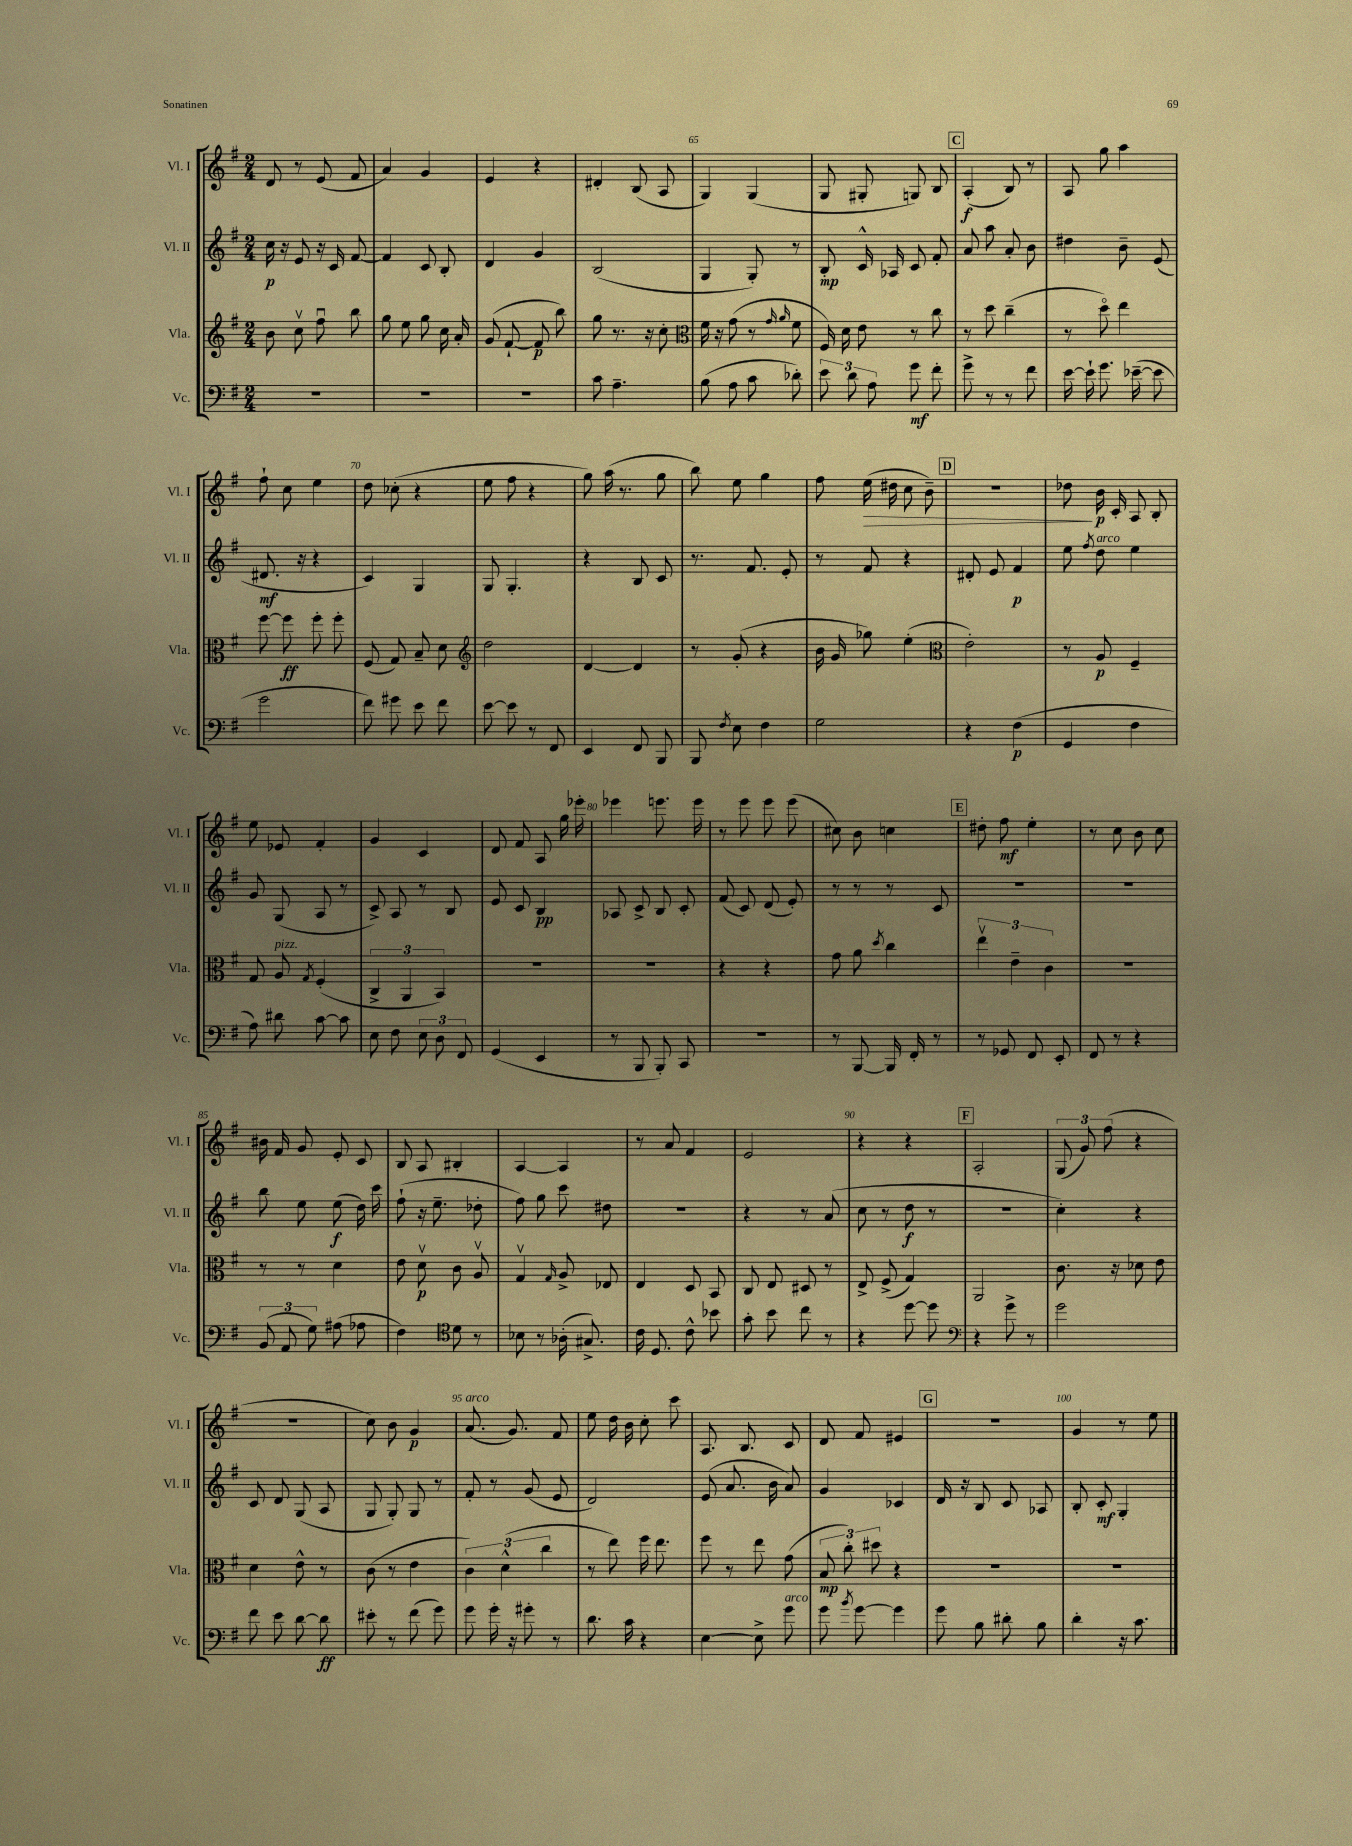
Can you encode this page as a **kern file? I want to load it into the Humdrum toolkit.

**kern	**dynam	**kern	**dynam	**kern	**dynam	**kern	**dynam
*part4	*part4	*part3	*part3	*part2	*part2	*part1	*part1
*staff4	*staff4	*staff3	*staff3	*staff2	*staff2	*staff1	*staff1
*I"Vc.	*	*I"Vla.	*	*I"Vl. II	*	*I"Vl. I	*
*I'Vc.	*	*I'Vla.	*	*I'Vl. II	*	*I'Vl. I	*
*clefF4	*	*clefG2	*	*clefG2	*	*clefG2	*
*k[f#]	*	*k[f#]	*	*k[f#]	*	*k[f#]	*
*M2/4	*	*M2/4	*	*M2/4	*	*M2/4	*
=61	=61	=61	=61	=61	=61	=61	=61
2r	.	8b\	.	16cc\	p	8d/	.
.	.	.	.	16r	.	.	.
.	.	8ccv\	.	8e/	.	8r	.
.	.	8ff#u\	.	16r	.	(8e/	.
.	.	.	.	16c/	.	.	.
.	.	8bb\	.	[8f#/	.	8f#/	.
=62	=62	=62	=62	=62	=62	=62	=62
2r	.	8gg\	.	4f#/]	.	4a/)	.
.	.	8ee\	.	.	.	.	.
.	.	8gg\	.	8c/	.	4g/	.
.	.	16cc\	.	8B'/	.	.	.
.	.	16a'/	.	.	.	.	.
=63	=63	=63	=63	=63	=63	=63	=63
2r	.	(8g/	.	4d/	.	4e/	.
.	.	[8f#`/	.	.	.	.	.
.	.	8f#/]	p	4g/	.	4r	.
.	.	8bb\)	.	.	.	.	.
=64	=64	=64	=64	=64	=64	=64	=64
8c\	.	8gg\	.	(2B/	.	4d#X'/	.
4.A~\	.	8.r	.	.	.	.	.
.	.	.	.	.	.	(8B/	.
.	.	16r	.	.	.	.	.
.	.	8cc'\	.	.	.	8A/	.
=65	=65	=65	=65	=65	=65	=65	=65
*	*	*clefC3	*	*	*	*	*
(8B\	.	16f#\	.	4G/	.	4G/)	.
.	.	16r	.	.	.	.	.
8A\	.	(8g\	.	.	.	.	.
8c\	.	8r	.	8G'/)	.	(4G/	.
.	.	16qqg/	.	.	.	.	.
.	.	16qqa/	.	.	.	.	.
8d-X'\)	.	8f#\	.	8r	.	.	.
=66	=66	=66	=66	=66	=66	=66	=66
12e\	.	16F#/)	.	8B'/	mp	8G/	.
.	.	16d\	.	.	.	.	.
12d\	.	.	.	.	.	.	.
.	.	8e\	.	16c^^/	.	8G#X'/	.
12A\	.	.	.	.	.	.	.
.	.	.	.	16A-X/	.	.	.
8g\	mf	8r	.	8c/	.	8Gn/)	.
8f#'\	.	8cc\	.	8f#'/	.	8B/	.
!!LO:REH:place=s1:t=C
=67	=67	=67	=67	=67	=67	=67	=67
8g^\	.	8r	.	8a/	.	(4A'/	f
8r	.	8dd\	.	8aa\	.	.	.
8r	.	(4cc~\	.	8a'/	.	8B/)	.
8f#\	.	.	.	8b\	.	8r	.
=68	=68	=68	=68	=68	=68	=68	=68
[16e\	.	8r	.	4dd#X\	.	8A/	.
16e`\]	.	.	.	.	.	.	.
8.g\	.	8dd\)	.	.	.	8gg\	.
.	.	4ee\	.	8b~\	.	4aa\	.
([16e-X~\	.	.	.	.	.	.	.
8e-\]	.	.	.	(8e/	.	.	.
!!LO:LB:g=z
=69	=69	=69	=69	=69	=69	=69	=69
2g\	.	[8ff#\	.	8.d#X/	mf	8ff#`\	.
.	.	8ff#\]	ff	.	.	8cc\	.
.	.	.	.	16r	.	.	.
.	.	8ff#'\	.	4r	.	4ee\	.
.	.	8ff#'\	.	.	.	.	.
=70	=70	=70	=70	=70	=70	=70	=70
8f#\)	.	(8F#/	.	4c/)	.	8dd\	.
8g#X\	.	8G/)	.	.	.	(8cc-X'\	.
8e\	.	8B~/	.	4G/	.	4r	.
8f#\	.	8d\	.	.	.	.	.
=71	=71	=71	=71	=71	=71	=71	=71
*	*	*clefG2	*	*	*	*	*
[8e\	.	2dd\	.	8G/	.	8ee\	.
8e\]	.	.	.	4.G'/	.	8ff#\	.
8r	.	.	.	.	.	4r	.
8FF#/	.	.	.	.	.	.	.
=72	=72	=72	=72	=72	=72	=72	=72
4EE/	.	[4d/	.	4r	.	8gg\)	.
.	.	.	.	.	.	(16aa\	.
.	.	.	.	.	.	8.r	.
8FF#/	.	4d/]	.	8B/	.	.	.
8BBB/	.	.	.	8c/	.	8gg\	.
=73	=73	=73	=73	=73	=73	=73	=73
8BBB/	.	8r	.	8.r	.	8bb\)	.
8qF#/	.	.	.	.	.	.	.
8E\	.	(8g'/	.	.	.	8ee\	.
.	.	.	.	8.f#/	.	.	.
4F#\	.	4r	.	.	.	4gg\	.
.	.	.	.	8e'/	.	.	.
=74	=74	=74	=74	=74	=74	=74	=74
2G\	.	16b\	.	8r	.	8ff#\	.
.	.	16g/	.	.	.	.	.
!	!	!	!	!	!	!	!LO:HP:b
.	.	8gg-X\)	.	8f#/	.	(16ee\	>
.	.	.	.	.	.	16dd#X\	.
.	.	(4ee'\	.	4r	.	8cc\	.
.	.	.	.	.	.	8b~\)	.
!!LO:REH:place=s1:t=D
=75	=75	=75	=75	=75	=75	=75	=75
*	*	*clefC3	*	*	*	*	*
4r	.	2e'\)	.	8d#X'/	.	2r	.
.	.	.	.	8e/	.	.	.
(4F#\	p	.	.	4f#/	p	.	.
=76	=76	=76	=76	=76	=76	=76	=76
4GG/	.	8r	.	8ee\	.	8dd-X\	.
.	.	.	.	8qff#/	.	.	.
!	!	!	!	!LO:TX:a:i:t=arco	!	!	!
.	.	8A/	p	8dd\	.	16b\	] p
.	.	.	.	.	.	16c'/	.
4F#\	.	4F#~/	.	4ee\	.	8A/	.
.	.	.	.	.	.	8B'/	.
!!LO:LB:g=z
=77	=77	=77	=77	=77	=77	=77	=77
8A\)	.	8G/	.	8g/	.	8ee\	.
!	!	!LO:TX:a:i:t=pizz.	!	!	!	!	!
8d#X\	.	8A/	.	(8G/	.	8e-X/	.
.	.	8qG/	.	.	.	.	.
[8c\	.	(4F#'/	.	8A/	.	4f#'/	.
8c\]	.	.	.	8r	.	.	.
=78	=78	=78	=78	=78	=78	=78	=78
8E\	.	6C^/	.	8c^/)	.	4g/	.
8F#\	.	.	.	8A/	.	.	.
.	.	6AA/	.	.	.	.	.
12E\	.	.	.	8r	.	4c/	.
12D\	.	6BB/)	.	.	.	.	.
.	.	.	.	8B/	.	.	.
12FF#/	.	.	.	.	.	.	.
=79	=79	=79	=79	=79	=79	=79	=79
(4GG/	.	2r	.	8e/	.	8d/	.
.	.	.	.	8c/	.	8f#/	.
4EE/	.	.	.	4B/	pp	8A/	.
.	.	.	.	.	.	16gg\	.
.	.	.	.	.	.	16eee-X'\	.
=80	=80	=80	=80	=80	=80	=80	=80
8r	.	2r	.	8A-X/	.	4eee-X\	.
8BBB/	.	.	.	8c^/	.	.	.
8BBB'/)	.	.	.	8B/	.	8.eeen\	.
8CC/	.	.	.	8c'/	.	.	.
.	.	.	.	.	.	16eee\	.
=81	=81	=81	=81	=81	=81	=81	=81
2r	.	4r	.	(8f#/	.	8r	.
.	.	.	.	8c/)	.	8eee\	.
.	.	4r	.	(8d/	.	8eee\	.
.	.	.	.	8e'/)	.	(8eee\	.
=82	=82	=82	=82	=82	=82	=82	=82
8r	.	8g\	.	8r	.	8cc#X\)	.
[8BBB/	.	8a\	.	8r	.	8b\	.
.	.	8qdd/	.	.	.	.	.
16BBB/]	.	4cc\	.	8r	.	4ccn\	.
16FF#'/	.	.	.	.	.	.	.
8r	.	.	.	8c/	.	.	.
!!LO:REH:place=s1:t=E
=83	=83	=83	=83	=83	=83	=83	=83
8r	.	6eev\	.	2r	.	8dd#X'\	.
8GG-X/	.	.	.	.	.	8ff#\	mf
.	.	6e~\	.	.	.	.	.
8FF#/	.	.	.	.	.	4ee'\	.
.	.	6c\	.	.	.	.	.
8EE'/	.	.	.	.	.	.	.
=84	=84	=84	=84	=84	=84	=84	=84
8FF#/	.	2r	.	2r	.	8r	.
8r	.	.	.	.	.	8cc\	.
4r	.	.	.	.	.	8b\	.
.	.	.	.	.	.	8cc\	.
!!LO:LB:g=z
=85	=85	=85	=85	=85	=85	=85	=85
(12BB/	.	8r	.	8bb\	.	16b#X\	.
.	.	.	.	.	.	16f#/	.
12AA/	.	.	.	.	.	.	.
.	.	8r	.	8ee\	.	8g/	.
12G\)	.	.	.	.	.	.	.
(8A#X\	.	4d\	.	(8ee\	f	8e'/	.
8A-X\	.	.	.	16dd\)	.	8c/	.
.	.	.	.	16ccc\	.	.	.
=86	=86	=86	=86	=86	=86	=86	=86
4F#\)	.	8e\	.	(8ff#`\	.	8B/	.
.	.	8dv\	p	16r	.	8A/	.
.	.	.	.	8.ee~\	.	.	.
*clefC4	*	*	*	*	*	*	*
8d\	.	8c\	.	.	.	4B#X'/	.
8r	.	8Av/	.	8dd-X'\	.	.	.
=87	=87	=87	=87	=87	=87	=87	=87
8B-X\	.	4Gv/	.	8ff#\)	.	[4A/	.
8r	.	.	.	8gg\	.	.	.
.	.	16qqG/	.	.	.	.	.
(16A-X'\	.	8A^/	.	8ccc\	.	4A/]	.
8.G#X^/)	.	.	.	.	.	.	.
.	.	8E-X/	.	8dd#X\	.	.	.
=88	=88	=88	=88	=88	=88	=88	=88
16c\	.	4E/	.	2r	.	8r	.
8.D/	.	.	.	.	.	.	.
.	.	.	.	.	.	8a/	.
8c^^\	.	8D/	.	.	.	4f#/	.
8b-X\	.	8BB/	.	.	.	.	.
=89	=89	=89	=89	=89	=89	=89	=89
8g'\	.	8C/	.	4r	.	2e/	.
8b\	.	8E/	.	.	.	.	.
8cc\	.	8D#X/	.	8r	.	.	.
8r	.	8r	.	(8a/	.	.	.
=90	=90	=90	=90	=90	=90	=90	=90
4r	.	8E^/	.	8cc\	.	4r	.
.	.	(8F#^/	.	8r	.	.	.
[8dd\	.	4G/)	.	8dd\	f	4r	.
8dd\]	.	.	.	8r	.	.	.
!!LO:REH:place=s1:t=F
=91	=91	=91	=91	=91	=91	=91	=91
*clefF4	*	*	*	*	*	*	*
4r	.	2AA/	.	2r	.	2A'/	.
8g^\	.	.	.	.	.	.	.
8r	.	.	.	.	.	.	.
=92	=92	=92	=92	=92	=92	=92	=92
2g\	.	8.c\	.	4cc'\)	.	(12G/	.
.	.	.	.	.	.	12g/)	.
.	.	.	.	.	.	(12ff#\	.
.	.	16r	.	.	.	.	.
.	.	8d-X\	.	4r	.	4r	.
.	.	8e\	.	.	.	.	.
!!LO:LB:g=z
=93	=93	=93	=93	=93	=93	=93	=93
8f#\	.	4d\	.	8c/	.	2r	.
8e\	.	.	.	8d/	.	.	.
[8d\	.	8e^^\	.	(8G/	.	.	.
8d\]	ff	8r	.	8A/	.	.	.
=94	=94	=94	=94	=94	=94	=94	=94
8e#X'\	.	(8c\	.	8G/	.	8cc\)	.
8r	.	8r	.	8G'/)	.	8b\	.
(8f#\	.	4e\	.	8G/	.	4g/	p
8g\)	.	.	.	8r	.	.	.
=95	=95	=95	=95	=95	=95	=95	=95
!	!	!	!	!	!	!LO:TX:a:i:t=arco	!
8g\	.	6c\)	.	8f#'/	.	(8.a/	.
16g'\	.	.	.	8r	.	.	.
.	.	(6d^^\	.	.	.	.	.
16r	.	.	.	.	.	8.g/)	.
8g#X'\	.	.	.	(8g/	.	.	.
.	.	6cc\	.	.	.	.	.
8r	.	.	.	8e/	.	8f#/	.
=96	=96	=96	=96	=96	=96	=96	=96
8.d\	.	8r	.	2d/)	.	8ee\	.
.	.	8ee\)	.	.	.	16dd\	.
16c\	.	.	.	.	.	16b\	.
4r	.	16ff#\	.	.	.	8cc'\	.
.	.	8.ee\	.	.	.	.	.
.	.	.	.	.	.	8ccc\	.
=97	=97	=97	=97	=97	=97	=97	=97
[4E\	.	8ff#\	.	(8e/	.	8.A/	.
.	.	8r	.	8.a/	.	.	.
.	.	.	.	.	.	8.B/	.
8E^\]	.	8ee\	.	.	.	.	.
.	.	.	.	16b\	.	.	.
!LO:TX:a:i:t=arco	!	!	!	!	!	!	!
8g\	.	(8g\	.	8a/)	.	8c/	.
=98	=98	=98	=98	=98	=98	=98	=98
8g\	.	12B/	mp	4g/	.	8d/	.
.	.	12cc'\)	.	.	.	.	.
8qb/	.	.	.	.	.	.	.
[8g\	.	.	.	.	.	8f#/	.
.	.	12dd#X\	.	.	.	.	.
4g\]	.	4r	.	4c-X/	.	4e#X/	.
!!LO:REH:place=s1:t=G
=99	=99	=99	=99	=99	=99	=99	=99
8g\	.	2r	.	16d/	.	2r	.
.	.	.	.	16r	.	.	.
8B\	.	.	.	8B/	.	.	.
8d#X'\	.	.	.	8c/	.	.	.
8B\	.	.	.	8A-X/	.	.	.
=100	=100	=100	=100	=100	=100	=100	=100
4d'\	.	2r	.	8B'/	.	4g/	.
.	.	.	.	8c'/	mf	.	.
16r	.	.	.	4G'/	.	8r	.
8.c\	.	.	.	.	.	.	.
.	.	.	.	.	.	8ee\	.
==	==	==	==	==	==	==	==
*-	*-	*-	*-	*-	*-	*-	*-
